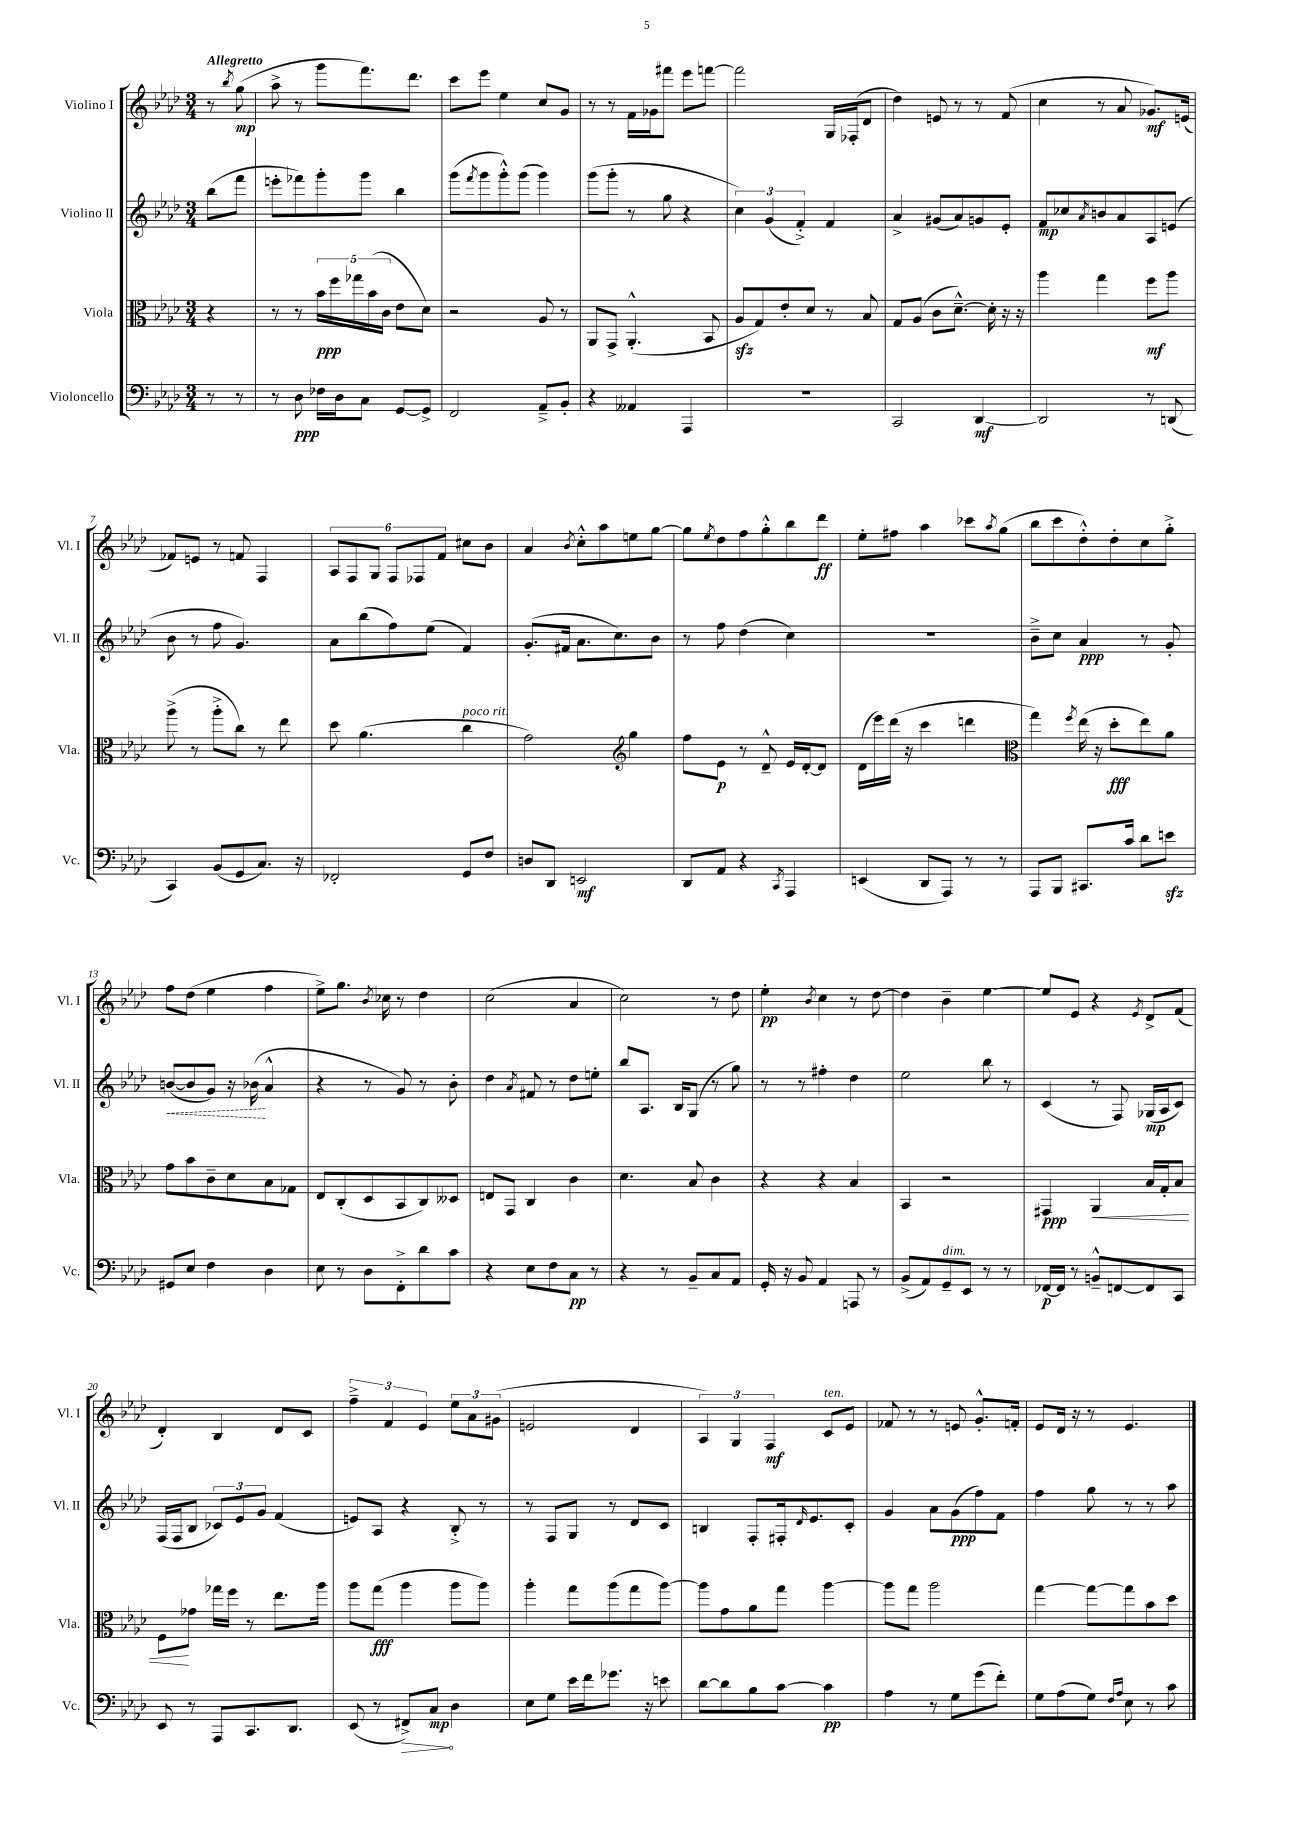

**kern	**dynam	**kern	**dynam	**kern	**dynam	**kern	**dynam
*part4	*part4	*part3	*part3	*part2	*part2	*part1	*part1
*staff4	*staff4	*staff3	*staff3	*staff2	*staff2	*staff1	*staff1
*I"Violoncello	*	*I"Viola	*	*I"Violino II	*	*I"Violino I	*
*I'Vc.	*	*I'Vla.	*	*I'Vl. II	*	*I'Vl. I	*
*clefF4	*	*clefC3	*	*clefG2	*	*clefG2	*
*k[b-e-a-d-]	*	*k[b-e-a-d-]	*	*k[b-e-a-d-]	*	*k[b-e-a-d-]	*
*M3/4	*	*M3/4	*	*M3/4	*	*M3/4	*
=	=	=	=	=	=	=	=
!	!	!	!	!	!	!LO:TX:a:B:t=Allegretto	!
8r	.	4r	.	(8bb-\L	.	8r	.
.	.	.	.	.	.	8qbb-/	.
8r	.	.	.	8fff\J	.	(8gg\	mp
=1	=1	=1	=1	=1	=1	=1	=1
8r	.	8r	.	8eeen'\L	.	8aa-^\	.
8D-\	ppp	8r	.	8fff-X\)	.	8r	.
16F-X\LL	.	20b-\LL	ppp	8ggg'\	.	8ggg\L	.
.	.	20ff\	.	.	.	.	.
16D-\J	.	.	.	.	.	.	.
.	.	20gg-X\	.	.	.	.	.
8C\J	.	.	.	8ggg\J	.	8.fff\)	.
.	.	(20b-\	.	.	.	.	.
.	.	20c\JJ	.	.	.	.	.
[8GG/L	.	8e-\L	.	4bb-\	.	.	.
.	.	.	.	.	.	8.ddd-\J	.
8GG^/J]	.	8d-\J)	.	.	.	.	.
=2	=2	=2	=2	=2	=2	=2	=2
2FF/	.	2r	.	(8ggg\L	.	8ccc\L	.
.	.	.	.	8qfff/	.	.	.
.	.	.	.	8ggg\	.	8eee-\J	.
.	.	.	.	8ggg'^^\)	.	4ee-\	.
.	.	.	.	(8ggg\J	.	.	.
8AA-~^/L	.	8A-/	.	4ggg\)	.	8cc/L	.
8BB-'/J	.	8r	.	.	.	8g/J	.
=3	=3	=3	=3	=3	=3	=3	=3
4r	.	8AA-/L	.	(8ggg\L	.	8r	.
.	.	8GG^/J	.	8ggg'\J	.	8r	.
4AA--X/	.	(4.AA-'^^/	.	8r	.	16f\LL	.
.	.	.	.	.	.	16g-X\J	.
.	.	.	.	8gg\	.	8fff#X\J	.
4AAA-/	.	.	.	4r	.	8eee-\L	.
.	.	8BB-/	.	.	.	[8fffn\J	.
=4	=4	=4	=4	=4	=4	=4	=4
2.r	.	8A-zz/L	.	6cc\)	.	2fff\]	.
.	.	8G/)	.	.	.	.	.
.	.	.	.	(6g/	.	.	.
.	.	8e-'/	.	.	.	.	.
.	.	.	.	6f'^/)	.	.	.
.	.	8d-/J	.	.	.	.	.
.	.	8r	.	4f/	.	16G/LL	.
.	.	.	.	.	.	(16F-X'/J	.
.	.	8B-/	.	.	.	8d-/J	.
=5	=5	=5	=5	=5	=5	=5	=5
2CC/	.	8G/L	.	4a-^/	.	4dd-\)	.
.	.	(8A-/J	.	.	.	.	.
.	.	8c\L	.	(8g#X/L	.	8en/	.
.	.	[8.d-~^^\J)	.	8a-/)	.	8r	.
[4DD-/	mf	.	.	8gn/	.	8r	.
.	.	16d-'\]	.	.	.	.	.
.	.	16r	.	8e-'/J	.	(8f/	.
.	.	16r	.	.	.	.	.
=6	=6	=6	=6	=6	=6	=6	=6
2DD-/]	.	4aa-\	.	8f/L	mp	4cc\	.
.	.	.	.	8cc-X/	.	.	.
.	.	.	.	8qa-/	.	.	.
.	.	4gg\	.	8bn/	.	8r	.
.	.	.	.	8a-/	.	8a-/	.
8r	.	8ff\L	mf	8A-/	.	8.g-X/L)	mf
(8DDn/	.	8aa-\J	.	(8en/J	.	.	.
.	.	.	.	.	.	(16en/Jk	.
!!LO:LB:g=z
=7	=7	=7	=7	=7	=7	=7	=7
4CC/)	.	(8aa-^\	.	8b-\	.	8f-X/L)	.
.	.	8r	.	8r	.	8en/J	.
(8BB-/L	.	8aa-'^\L	.	8ff\	.	8r	.
8GG/	.	8cc\J)	.	4.g/)	.	8fn/	.
8.C/J)	.	8r	.	.	.	4F/	.
.	.	8ee-\	.	.	.	.	.
16r	.	.	.	.	.	.	.
=8	=8	=8	=8	=8	=8	=8	=8
2FF-X'/	.	8dd-\	.	8a-\L	.	12A-/L	.
.	.	.	.	.	.	12F/	.
.	.	(4.a-\	.	(8bb-\	.	.	.
.	.	.	.	.	.	12G/J	.
.	.	.	.	8ff\)	.	12F/L	.
.	.	.	.	.	.	12F-X/	.
.	.	.	.	(8ee-\J	.	.	.
.	.	.	.	.	.	12f/J	.
!	!	!LO:TX:a:i:t=poco rit.	!	!	!	!	!
8GG/L	.	4cc\	.	4f/)	.	8cc#X\L	.
8F/J	.	.	.	.	.	8b-\J	.
=9	=9	=9	=9	=9	=9	=9	=9
8Dn/L	.	2g\)	.	(8.g'/L	.	4a-/	.
8DD-/J	.	.	.	.	.	.	.
.	.	.	.	16f#X/Jk	.	.	.
.	.	.	.	.	.	8qb-/	.
2EEn/	mf	.	.	8.a-\L	.	8cc'^^\L	.
.	.	.	.	.	.	8aa-\	.
.	.	.	.	8.cc\)	.	.	.
*	*	*clefG2	*	*	*	*	*
.	.	4gg\	.	.	.	8een\	.
.	.	.	.	8b-\J	.	[8gg\J	.
=10	=10	=10	=10	=10	=10	=10	=10
8DD-/L	.	8ff\L	.	8r	.	8gg\L]	.
.	.	.	.	.	.	8qee-/	.
8AA-/J	.	8e-\J	p	8ff\	.	8dd-\	.
4r	.	8r	.	(4dd-\	.	8ff\	.
.	.	8d-~^^/	.	.	.	8gg'^^\	.
8qCC/	.	.	.	.	.	.	.
4AAA-/	.	16e-/LL	.	4cc\)	.	8bb-\	.
.	.	[16d-'/J	.	.	.	.	.
.	.	8d-/J]	.	.	.	8ddd-\J	ff
=11	=11	=11	=11	=11	=11	=11	=11
(4EEn/	.	(16d-\LL	.	2.r	.	8ee-'\L	.
.	.	16eee-\)	.	.	.	.	.
.	.	(16ddd-\JJ	.	.	.	8ff#X\J	.
.	.	16r	.	.	.	.	.
8DD-/L	.	4ccc\	.	.	.	4aa-\	.
8AAA-/J)	.	.	.	.	.	.	.
8r	.	4dddn\	.	.	.	8ccc-X\L	.
.	.	.	.	.	.	8qaa-/	.
8r	.	.	.	.	.	(8gg\J	.
=12	=12	=12	=12	=12	=12	=12	=12
*	*	*clefC3	*	*	*	*	*
8AAA-/L	.	4gg\)	.	8b-~^\L	.	8bb-\L	.
8BBB-/J	.	.	.	8cc\J	.	8ccc\	.
.	.	8qff/	.	.	.	.	.
8.CC#X/L	.	(16ee-\	.	4a-/	ppp	8dd-'^^\)	.
.	.	16r	.	.	.	.	.
.	.	8dd-'\L	fff	.	.	8dd-'\	.
16c/Jk	.	.	.	.	.	.	.
8d-\L	.	8ee-\)	.	8r	.	8cc\	.
8enzz\J	.	8a-\J	.	8g'/	.	8gg'^\J	.
!!LO:LB:g=z
=13	=13	=13	=13	=13	=13	=13	=13
!	!	!	!	!	!LO:HP:b	!	!
8GG#X/L	.	8g\L	.	([8bn/L	<	8ff\L	.
8E-/J	.	8b-\	.	8b/]	.	(8dd-\J	.
4F\	.	8c~\	.	8g/J)	.	4ee-\	.
.	.	8d-\	.	16r	.	.	.
.	.	.	.	(16b-X\	.	.	.
4D-\	.	8B-\	.	4a-^^/	[	4ff\	.
.	.	8G-X\J	.	.	.	.	.
=14	=14	=14	=14	=14	=14	=14	=14
8E-\	.	8E-/L	.	4r	.	8ee-^\L)	.
8r	.	(8C'/	.	.	.	8.gg\J	.
8D-\L	.	8D-/	.	8r	.	.	.
.	.	.	.	.	.	8qb-/	.
.	.	.	.	.	.	16cc-X\	.
8FF'^\	.	8BB-/	.	8g/)	.	8r	.
8d-\	.	8C/)	.	8r	.	4dd-\	.
8c\J	.	8D--X/J	.	8b-'\	.	.	.
=15	=15	=15	=15	=15	=15	=15	=15
4r	.	8En/L	.	4dd-\	.	(2cc\	.
.	.	8GG/J	.	.	.	.	.
.	.	.	.	8qa-/	.	.	.
8E-\L	.	4C/	.	8f#X/	.	.	.
8F\	.	.	.	8r	.	.	.
8C\J	pp	4c\	.	8dd-\L	.	4a-/	.
8r	.	.	.	8een'\J	.	.	.
=16	=16	=16	=16	=16	=16	=16	=16
4r	.	4.d-\	.	8bb-/L	.	2cc\)	.
.	.	.	.	8.A-/J	.	.	.
8r	.	.	.	.	.	.	.
.	.	.	.	16B-/KL	.	.	.
8BB-~/L	.	8B-/	.	(8G/J	.	.	.
8C/	.	4c\	.	8r	.	8r	.
8AA-/J	.	.	.	8gg\)	.	8dd-\	.
=17	=17	=17	=17	=17	=17	=17	=17
16GG'/	.	4r	.	8r	.	4ee-'\	pp
16r	.	.	.	.	.	.	.
8BB-/	.	.	.	8r	.	.	.
.	.	.	.	.	.	8qb-/	.
4AA-/	.	4r	.	4ff#X'\	.	4cc\	.
8AAAn/	.	4B-/	.	4dd-\	.	8r	.
8r	.	.	.	.	.	[8dd-\	.
=18	=18	=18	=18	=18	=18	=18	=18
(8BB-^/L	.	4BB-/	.	2ee-\	.	4dd-\]	.
8AA-/)	.	.	.	.	.	.	.
!LO:TX:a:i:t=dim.	!	!	!	!	!	!	!
8GG~/	.	2r	.	.	.	4b-~\	.
8EE-/J	.	.	.	.	.	.	.
8r	.	.	.	8bb-\	.	[4ee-\	.
8r	.	.	.	8r	.	.	.
=19	=19	=19	=19	=19	=19	=19	=19
[16FF-X/LL	p	4GG#X/	ppp	(4c/	.	8ee-/L]	.
16FF-/JJ]	.	.	.	.	.	.	.
8r	.	.	.	.	.	8e-/J	.
!	!	!	!LO:HP:b	!	!	!	!
8BBn~^^/L	.	4AA-/	<	8r	.	4r	.
[8FFn/	.	.	.	8F/)	.	.	.
.	.	.	.	.	.	8qe-/	.
8FF/]	.	16B-/LL	.	(16G-X/LL	mp	8d-^/L	.
.	.	16G'/J	.	16A-/J	.	.	.
8CC/J	.	8B-/J	.	8c/J)	.	(8f/J	.
!!LO:LB:g=z
=20	=20	=20	=20	=20	=20	=20	=20
8EE-/	.	8F\L	.	(16F/LL	.	4d-'/)	.
.	.	.	.	16F/J	.	.	.
8r	.	8g-X\J	[	8B-/J	.	.	.
8AAA-/L	.	16gg-X\LL	.	12c-X/L)	.	4B-/	.
.	.	16ff\JJ	.	.	.	.	.
.	.	.	.	12e-/	.	.	.
8.CC/	.	8r	.	.	.	.	.
.	.	.	.	12g/J	.	.	.
.	.	8.ee-\L	.	(4f/	.	8d-/L	.
8.DD-/J	.	.	.	.	.	.	.
.	.	.	.	.	.	8c/J	.
.	.	16aa-\Jk	.	.	.	.	.
=21	=21	=21	=21	=21	=21	=21	=21
(8EE-/	.	8aa-\L	.	8en/L)	.	6ff~^\	.
8r	.	(8gg\J	fff	8A-/J	.	.	.
.	.	.	.	.	.	6f/	.
!	!LO:HP:b	!	!	!	!	!	!
8FF#X^/L)	>	4aa-\	.	4r	.	.	.
.	.	.	.	.	.	6e-/	.
8C/J	mp	.	.	.	.	.	.
4D-\	]	8aa-\L	.	8B-'^/	.	12ee-\L	.
.	.	.	.	.	.	12a-\	.
.	.	8aa-\J)	.	8r	.	.	.
.	.	.	.	.	.	(12g#X\J	.
=22	=22	=22	=22	=22	=22	=22	=22
8E-\L	.	4aa-'\	.	8r	.	2en/	.
8G\J	.	.	.	8F/L	.	.	.
16e-\LL	.	8gg\L	.	8G/J	.	.	.
16f\J	.	.	.	.	.	.	.
8.g-X\J	.	(8aa-\	.	8r	.	.	.
.	.	8gg\	.	8d-/L	.	4d-/	.
16r	.	.	.	.	.	.	.
8en\	.	[8aa-\J)	.	8c/J	.	.	.
=23	=23	=23	=23	=23	=23	=23	=23
[8d-\L	.	8aa-\L]	.	4Bn/	.	6A-/)	.
8d-\]	.	8g\	.	.	.	.	.
.	.	.	.	.	.	6G/	.
8B-\	.	8a-\	.	8F'/L	.	.	.
.	.	.	.	.	.	6F/	mf
[8c\J	.	8gg\J	.	16F#X'/k	.	.	.
.	.	.	.	16qqd-/	.	.	.
.	.	.	.	8.e-/	.	.	.
!	!	!	!	!	!	!LO:TX:a:i:t=ten.	!
4c\]	pp	[4aa-\	.	.	.	8c/L	.
.	.	.	.	8c'/J	.	8e-/J	.
=24	=24	=24	=24	=24	=24	=24	=24
4A-\	.	8aa-\L]	.	4g/	.	8f-X/	.
.	.	8gg\J	.	.	.	8r	.
8r	.	2aa-\	.	8a-\L	.	8r	.
8G\L	.	.	.	(8g\	ppp	8en/	.
(8g\	.	.	.	8ff\)	.	8.g'^^/L	.
8f'\J)	.	.	.	8f\J	.	.	.
.	.	.	.	.	.	16fn'/Jk	.
=25	=25	=25	=25	=25	=25	=25	=25
8G\L	.	[4gg\	.	4ff\	.	8e-/L	.
(8A-\	.	.	.	.	.	16d-/Jk	.
.	.	.	.	.	.	16r	.
8G\J)	.	8gg\L_	.	8gg\	.	8r	.
16qqF/LL	.	.	.	.	.	.	.
16qqA-/JJ	.	.	.	.	.	.	.
8E-\	.	8gg\]	.	8r	.	4.e-/	.
8r	.	8b-\	.	8r	.	.	.
8c\	.	8dd-\J	.	8aa-\	.	.	.
==	==	==	==	==	==	==	==
*-	*-	*-	*-	*-	*-	*-	*-
